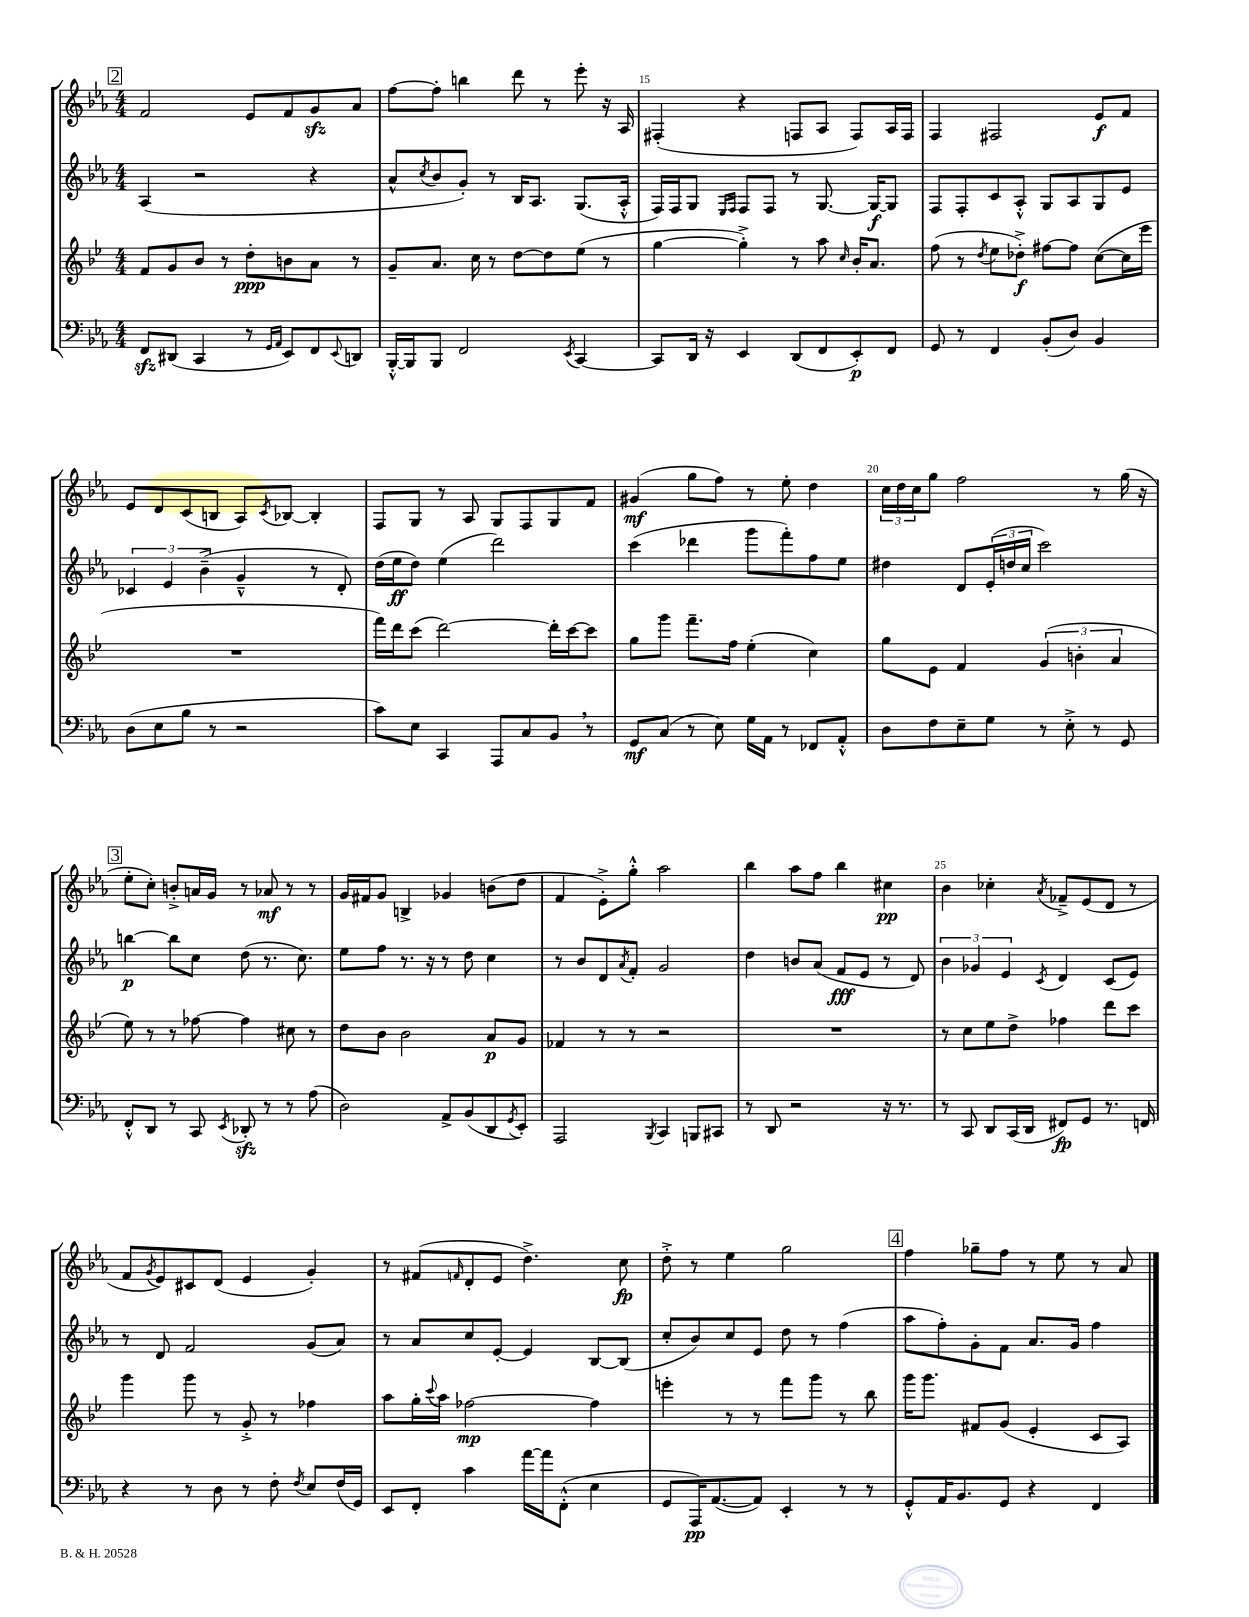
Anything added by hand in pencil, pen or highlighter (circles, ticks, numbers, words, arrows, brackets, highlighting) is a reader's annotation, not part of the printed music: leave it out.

**kern	**kern	**kern	**kern
*staff4	*staff3	*staff2	*staff1
*clefF4	*clefG2	*clefG2	*clefG2
*k[b-e-a-]	*k[b-e-]	*k[b-e-a-]	*k[b-e-a-]
*M4/4	*M4/4	*M4/4	*M4/4
8FF	8f	(4A-	2f
(8DD#	8g	.	.
4CC	8b-	2r	.
.	8r	.	.
8r	8dd'	.	8e-
16qqGG	.	.	.
16qqAA-	.	.	.
8EE-)	8b	.	8f
8FF	8a	4r	8g
8qqEE-	.	.	.
8DD	8r	.	8a-
=	=	=	=
[16BBB-'^^	8g~	8a-^^	[8ff
16BBB-]	.	.	.
.	.	8qcc	.
8BBB-	8.a	8b-	8ff']
2FF	.	8g')	4bb
.	16cc	.	.
.	8r	8r	.
.	[8dd	16B-	8ddd
.	.	8.A-	.
.	8dd]	.	8r
8qEE-	.	.	.
[4CC	(8ee-	(8.G	8eee-'
.	8r	.	16r
.	.	16A-'^^	16A-
=	=	=	=
8CC]	[4gg	16F)	(4F#'
.	.	16F	.
16DD	.	8G	.
16r	.	.	.
.	.	16qqE-	.
.	.	16qqF	.
4EE-	4gg'^])	8F	4r
.	.	8F	.
(8DD	8r	8r	8F
8FF	8aa	[8.G	8A-
.	16qqcc	.	.
8EE-')	16b-'	.	8F)
.	8.a	16G_	.
8FF	.	8G]	16A-
.	.	.	16F
=	=	=	=
8GG	(8ff	8F	4F
8r	8r	8F'	.
.	8qdd	.	.
4FF	8ee-	8c	2F#
.	8dd-'^)	8A-'^^	.
(8BB-'	[8ff#	8G	.
8D)	8ff#]	8A-	.
4BB-	([8cc	8G	8e-
.	16cc]	8e-	8f
.	16eee-	.	.
=	=	=	=
(8D	1r	6c-	8e-
8E-	.	.	8d
.	.	6e-	.
8B-	.	.	(8c
.	.	(6b-~^	.
8r	.	.	8B
2r	.	4g~^^	8A-)
.	.	.	8qc
.	.	.	[8B-
.	.	8r	4B-']
.	.	8d')	.
=	=	=	=
8c)	16fff)	(16dd	8F
.	16ddd	16ee-	.
8E-	(8ccc	8dd)	8G
4CC	[2ddd)	(4ee-	8r
.	.	.	8A-
8AAA-	.	2ddd)	8G
8C	.	.	8F
8BB-	16ddd']	.	8G
.	[16ccc	.	.
8r	8ccc]	.	8f
=	=	=	=
8GG	8gg	(4ccc	(4g#
(8C	8ggg	.	.
8r	8.fff~	4ddd-	8gg
8E-)	.	.	8ff)
.	16ff	.	.
16G	(4ee-'	8ggg	8r
16AA-	.	.	.
8r	.	8fff')	8ee-'
8FF-	4cc)	8ff	4dd
8AA-'^^	.	8ee-	.
=	=	=	=
8D	8gg	4dd#	24cc
.	.	.	24dd
.	.	.	24cc
8F	8e-	.	8gg
8E-~	4f	8d	2ff
8G	.	(24e-'	.
.	.	24dd	.
.	.	24cc	.
8r	(6g	2ccc)	.
8E-'^	.	.	.
.	6b'	.	.
8r	.	.	8r
.	6a	.	.
8GG	.	.	(16gg
.	.	.	16r
=	=	=	=
8FF'^^	8ee-)	[4bb	8ee-'
8DD	8r	.	8cc')
8r	8r	8bb]	8b'^
8CC	[8ff-	8cc	16a
.	.	.	16g
8qEE-	.	.	.
8DD-'	4ff-]	(8dd	8r
8r	.	8.r	8a-
8r	8cc#	.	8r
.	.	8.cc)	.
(8A-	8r	.	8r
=	=	=	=
2D)	8dd	8ee-	16g
.	.	.	16f#
.	8b-	8ff	8g
.	2b-	8.r	4B^
.	.	16r	.
8AA-^	.	8r	4g-
(8BB-	.	8dd	.
8DD	8a	4cc	(8b
8qGG	.	.	.
8EE-')	8g	.	8dd
=	=	=	=
2AAA-	4f-	8r	4f
.	.	8b-	.
.	8r	8d	8e-'^)
.	.	8qa-	.
.	8r	8f'	8gg'^^
8qBBB-	.	.	.
4CC	2r	2g	2aa-
8BBB	.	.	.
8CC#	.	.	.
=	=	=	=
8r	1r	4dd	4bb-
8DD	.	.	.
2r	.	8b	8aa-
.	.	(8a-	8ff
.	.	8f	4bb-
.	.	8e-	.
16r	.	8r	4cc#
8.r	.	.	.
.	.	8d)	.
=	=	=	=
8r	8r	6b-	4b-
8CC	8cc	.	.
.	.	6g-	.
8DD	8ee-	.	4cc-'
.	.	6e-	.
(16CC	8dd^	.	.
16DD	.	.	.
.	.	8qc	8qa-
8FF#)	4ff-	4d	8f-~^
8GG	.	.	(8e-
8.r	8ddd	(8c	8d
.	8ccc	8e-)	8r
16FF	.	.	.
=	=	=	=
4r	4ggg	8r	8f
.	.	.	8qg
.	.	8d	8e-)
8r	8ggg	2f	8c#
8D	8r	.	(8d
8r	8g'^	.	4e-
8F'	8r	.	.
8qF	.	.	.
8E-	4ff-	(8g	4g')
(16F	.	8a-)	.
16GG)	.	.	.
=	=	=	=
8EE-	8aa	8r	8r
8FF'	16gg'	8a-	(8f#
.	8qqccc	.	.
.	16aa	.	.
.	.	.	16qqf
4c	[2ff-	8cc	8d'
.	.	[8e-'	8e-
[16a-	.	4e-]	4.dd^)
16a-]	.	.	.
(8FF'^^	.	.	.
4E-	4ff-]	[8B-	.
.	.	(8B-]	8cc
=	=	=	=
8GG	4eee'	8cc'	8dd'^
16AAA-)	.	8b-)	8r
([8.AA-	.	.	.
.	8r	8cc	4ee-
8AA-])	8r	8e-	.
4EE-'	8fff	8dd	2gg
.	8ggg	8r	.
8r	8r	(4ff	.
8r	8bb-	.	.
=	=	=	=
8GG'^^	16ggg	8aa-	4ff
.	8.ggg	.	.
16AA-	.	8ff')	.
8.BB-	.	.	.
.	8f#	8g'	8gg-~
8GG	(8g	8f	8ff
4r	4e-'	8.a-	8r
.	.	.	8ee-
.	.	16g	.
4FF	8c	4ff	8r
.	8A)	.	8a-
==	==	==	==
*-	*-	*-	*-
